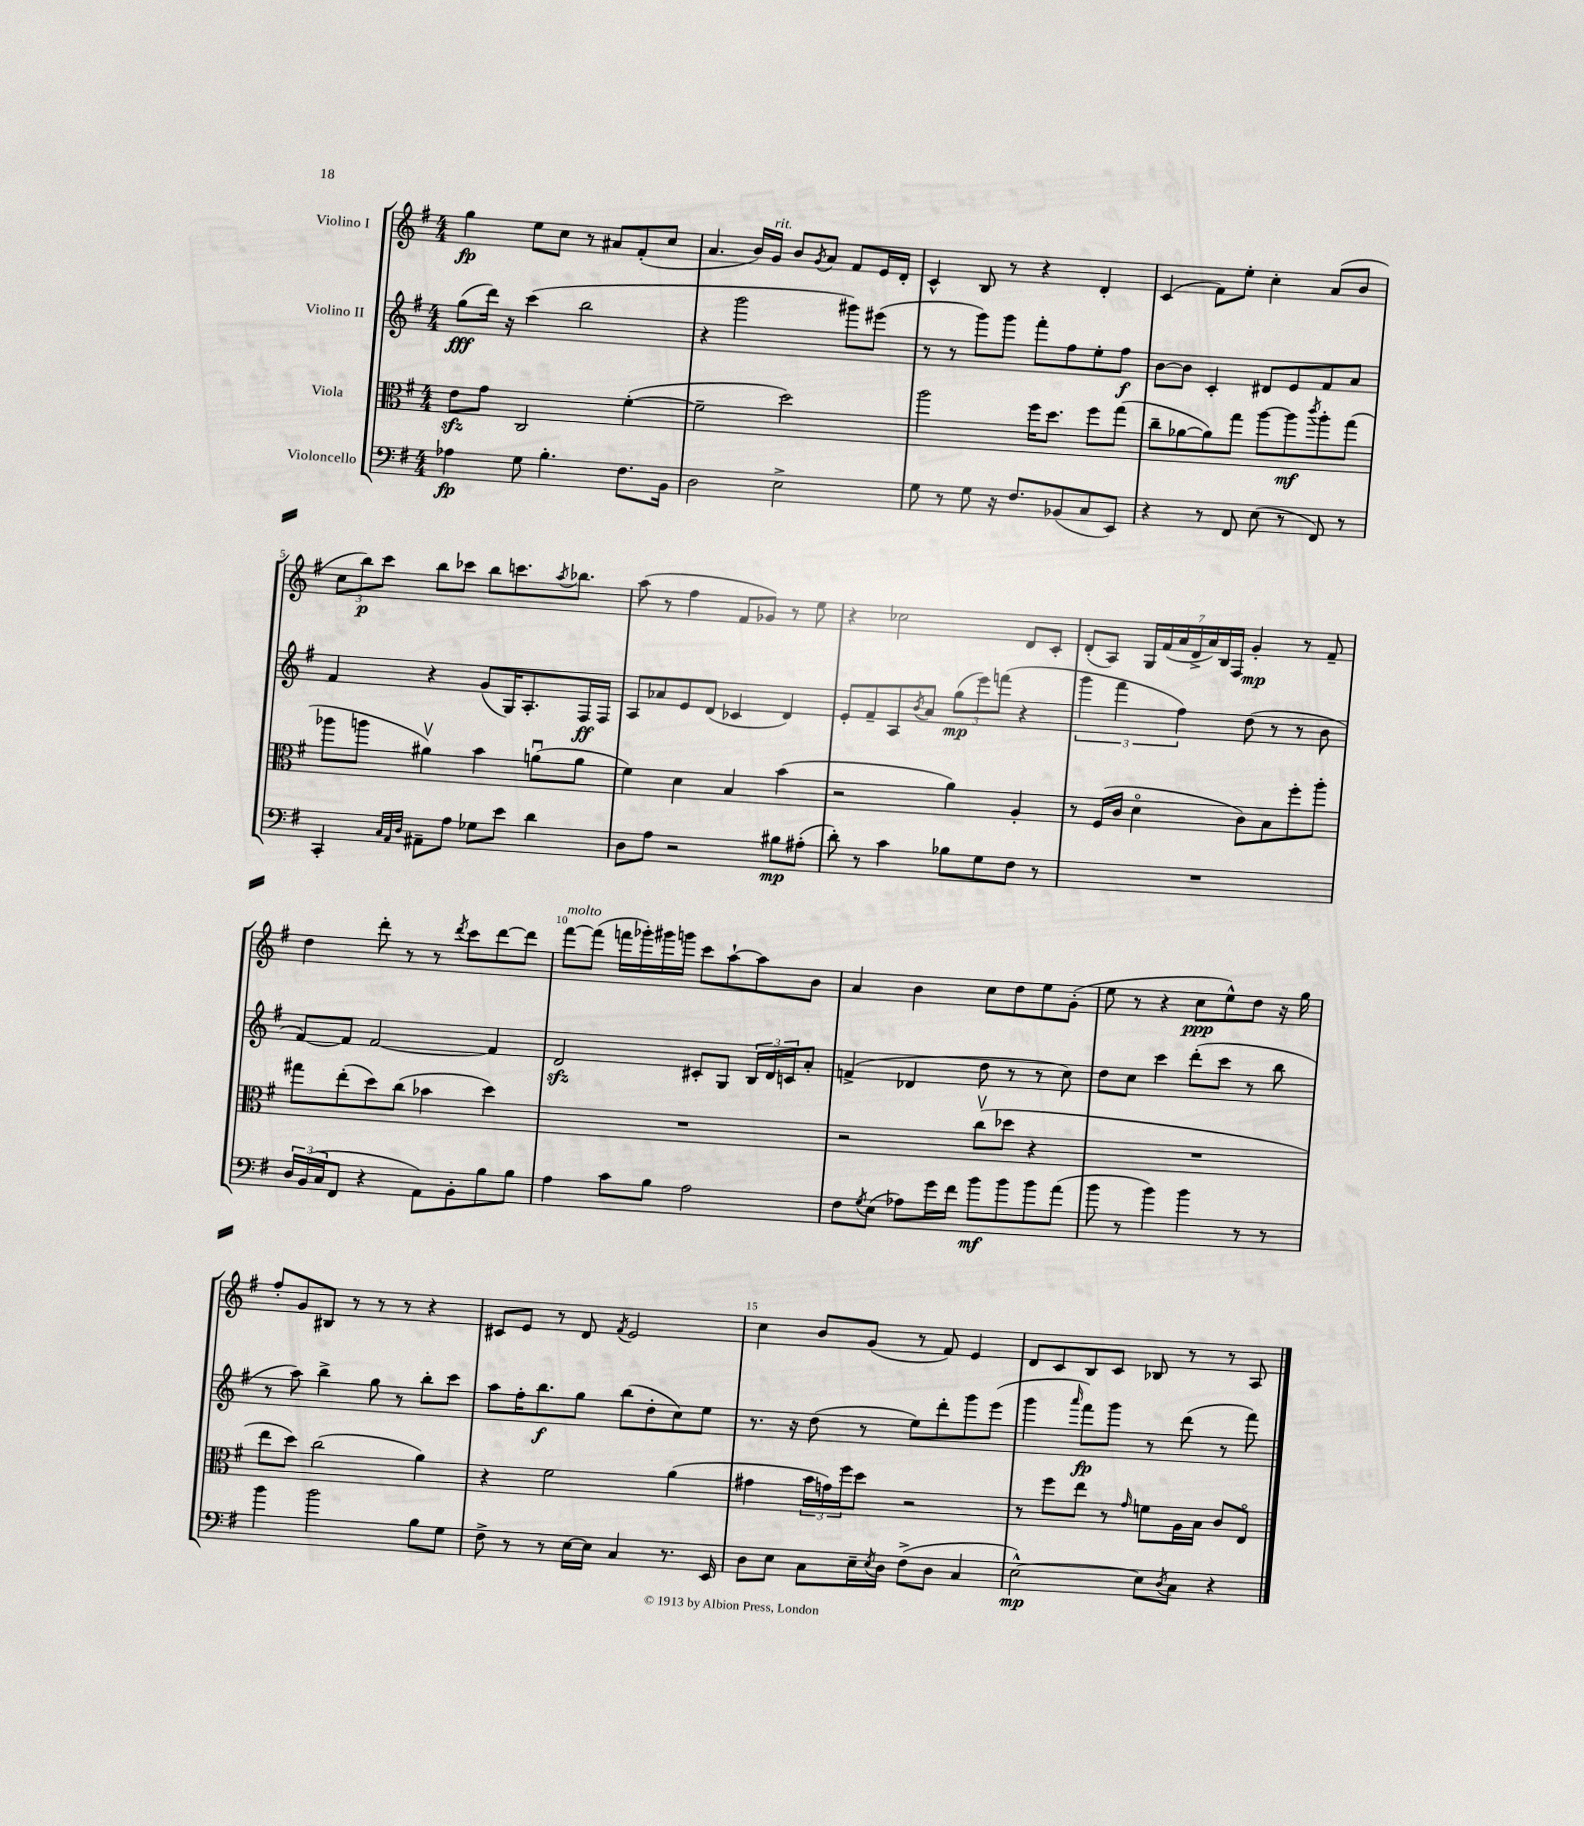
<<
\new StaffGroup <<
\new Staff = "s0" \with { instrumentName = "Violino I" } {
    \clef treble \key g \major \numericTimeSignature \time 4/4
    g''4\fp e''8 c''8 r8 ais'8 fis'8-.( c''8 |
    a'4. b'16) g'16^\markup { \italic "rit." } b'8 \acciaccatura { g'8 } a'8 fis'8 e'16 d'16-. |
    c'4-^ b8 r8 r4 d'4-. |
    c'4( fis'8) e''8-. c''4-. a'8( b'8 |
    \tuplet 3/2 { c''8 b''8\p) c'''8 } b''8 ces'''8 b''8 c'''8. \acciaccatura { a''8 } bes''8. |
    a''8( r8 fis''4 fis'8 ges'8) r8 e''8 |
    r4 ces''2 d'8 c'8-. |
    d'8-.( a8) \tuplet 7/4 { g16 fis'16( a'16 d'16-> a'16) b16 fis16 } g'4-.\mp r8 fis'8-- |
    d''4 d'''8-. r8 r8 \acciaccatura { d'''8 } c'''8 d'''8~ d'''8 |
    fis'''8~^\markup { \italic "molto" } fis'''8( f'''16 ges'''16-.) gis'''16 g'''16 c'''8 a''8~-! a''8 b'8 |
    a'4 b'4 c''8 d''8 e''8 g'8-.( |
    e''8 r8 r4 c''8\ppp e''8-^) d''8 r16 g''16 |
    fis''8-. g'8 bis8 r8 r8 r8 r4 |
    cis'8 e'8 r8 d'8 \acciaccatura { fis'8 } e'2 |
    c''4 b'8 g'8( r8 fis'8) e'4 |
    d'8 c'8 b8 c'8 bes8 r8 r8 a8 \bar "|." |
}
\new Staff = "s1" \with { instrumentName = "Violino II" } {
    \clef treble \key g \major \numericTimeSignature \time 4/4
    g''8\fff( d'''16) r16 c'''4( b''2 |
    r4 g'''2 gis'''8) eis'''8( |
    r8 r8 g'''8) g'''8 fis'''8-. fis''8 e''8-. fis''8\f |
    b'8~ b'8 c'4-. dis'8 e'8 fis'8 a'8 |
    fis'4 r4 g'8( g16) a8.-. fis16\ff fis16 |
    a8 aes'8 e'8 d'8( ces'4 d'4) |
    e'8-. fis'8-- a8 \acciaccatura { b'8 } a'8 \tuplet 3/2 { g''8\mp( e'''8) f'''8( } r4 |
    \tuplet 3/2 { g'''4 fis'''4 fis''4) } d''8( r8 r8 b'8 |
    fis'8~) fis'8 fis'2~ fis'4 |
    d'2\sfz cis'8-. g8 \tuplet 3/2 { b16 d'16 c'16 } a'8-. |
    f'4->( des'4 d''8 r8 r8 c''8) |
    d''8 c''8 c'''4 d'''8-.( c'''8 r8 b''8 |
    r8 a''8) b''4-> g''8 r8 b''8-. c'''8 |
    a''8 fis''16-. b''8.\f g''8 b''8( d''8-. c''8) e''8 |
    r8. r16 d''8( r8 e''8) d'''8-. g'''8 e'''8( |
    g'''4 \grace { a'''16 } fis'''8\fp) g'''8 r8 d'''8( r8 fis'''8) \bar "|." |
}
\new Staff = "s2" \with { instrumentName = "Viola" } {
    \clef alto \key g \major \numericTimeSignature \time 4/4
    e'8\sfz g'8 c2 fis'4~-.( |
    fis'2-- d''2) |
    a''2 fis''16 d''8. fis''8 g''8( |
    c''8-- aes'8~ aes'8) g''8 a''8~ a''8\mf \acciaccatura { c'''8 } a''8-. g''8( |
    aes''8 a''8 ais'4\upbow) b'4 a'8\downbow( a'8 |
    fis'4) d'4 b4 b'4( |
    r2 a'4) a4-. |
    r8 fis16( c'16 d'4\flageolet c'8) b8 fis''8-. a''8-. |
    gis''8 e''8-.( d''8) c''8( bes'4 d''4) |
    R1 |
    r2 c''8\upbow( des''8 r4 |
    R1 |
    e''8 d''8) c''2( a'4) |
    r4 fis'2 a'4( |
    gis'4 \tuplet 3/2 { b'16 g'16) fis''16 } d''8 r2 |
    r8 fis''8 e''8 r8 \grace { g'16 } f'8 a16 b16 c'8 e8\flageolet \bar "|." |
}
\new Staff = "s3" \with { instrumentName = "Violoncello" } {
    \clef bass \key g \major \numericTimeSignature \time 4/4
    aes4\fp g8 b4.-. fis8. b,16 |
    d2 e2-> |
    g8 r8 g8 r16 fis8. bes,8( c8 e,8) |
    r4 r8 fis,8 e8( r8 fis,8) r8 |
    c,4-. \grace { c32 a,32 d32 } ais,8-- a8 ges8 e'8 d'4 |
    d8 a8 r2 bis8\mp ais8-.( |
    d'8-.) r8 c'4 bes8 g8 fis8 r8 |
    R1 |
    \tuplet 3/2 { d16 b,16( c16 } fis,8 r4 a,8) b,8-. b8 b8 |
    a4 c'8 b8 a2 |
    fis8 \acciaccatura { g8 } e8( aes8) g'16 fis'16 b'8\mf b'8 b'8 a'8( |
    b'8 r8 b'4) b'4 r8 r8 |
    b'4 b'2 b8 g8 |
    fis8-> r8 r8 e16~ e16 c4 r8. e,16 |
    d8 e8 c8 e16-- \acciaccatura { e8 } d16 fis8->( d8 c4 |
    e2~-^\mp) e8 \acciaccatura { d8 } c8 r4 \bar "|." |
}
>>
>>
\layout { \context { \Score \override BarNumber.break-visibility = ##(#f #t #t) barNumberVisibility = #(every-nth-bar-number-visible 5) } }
